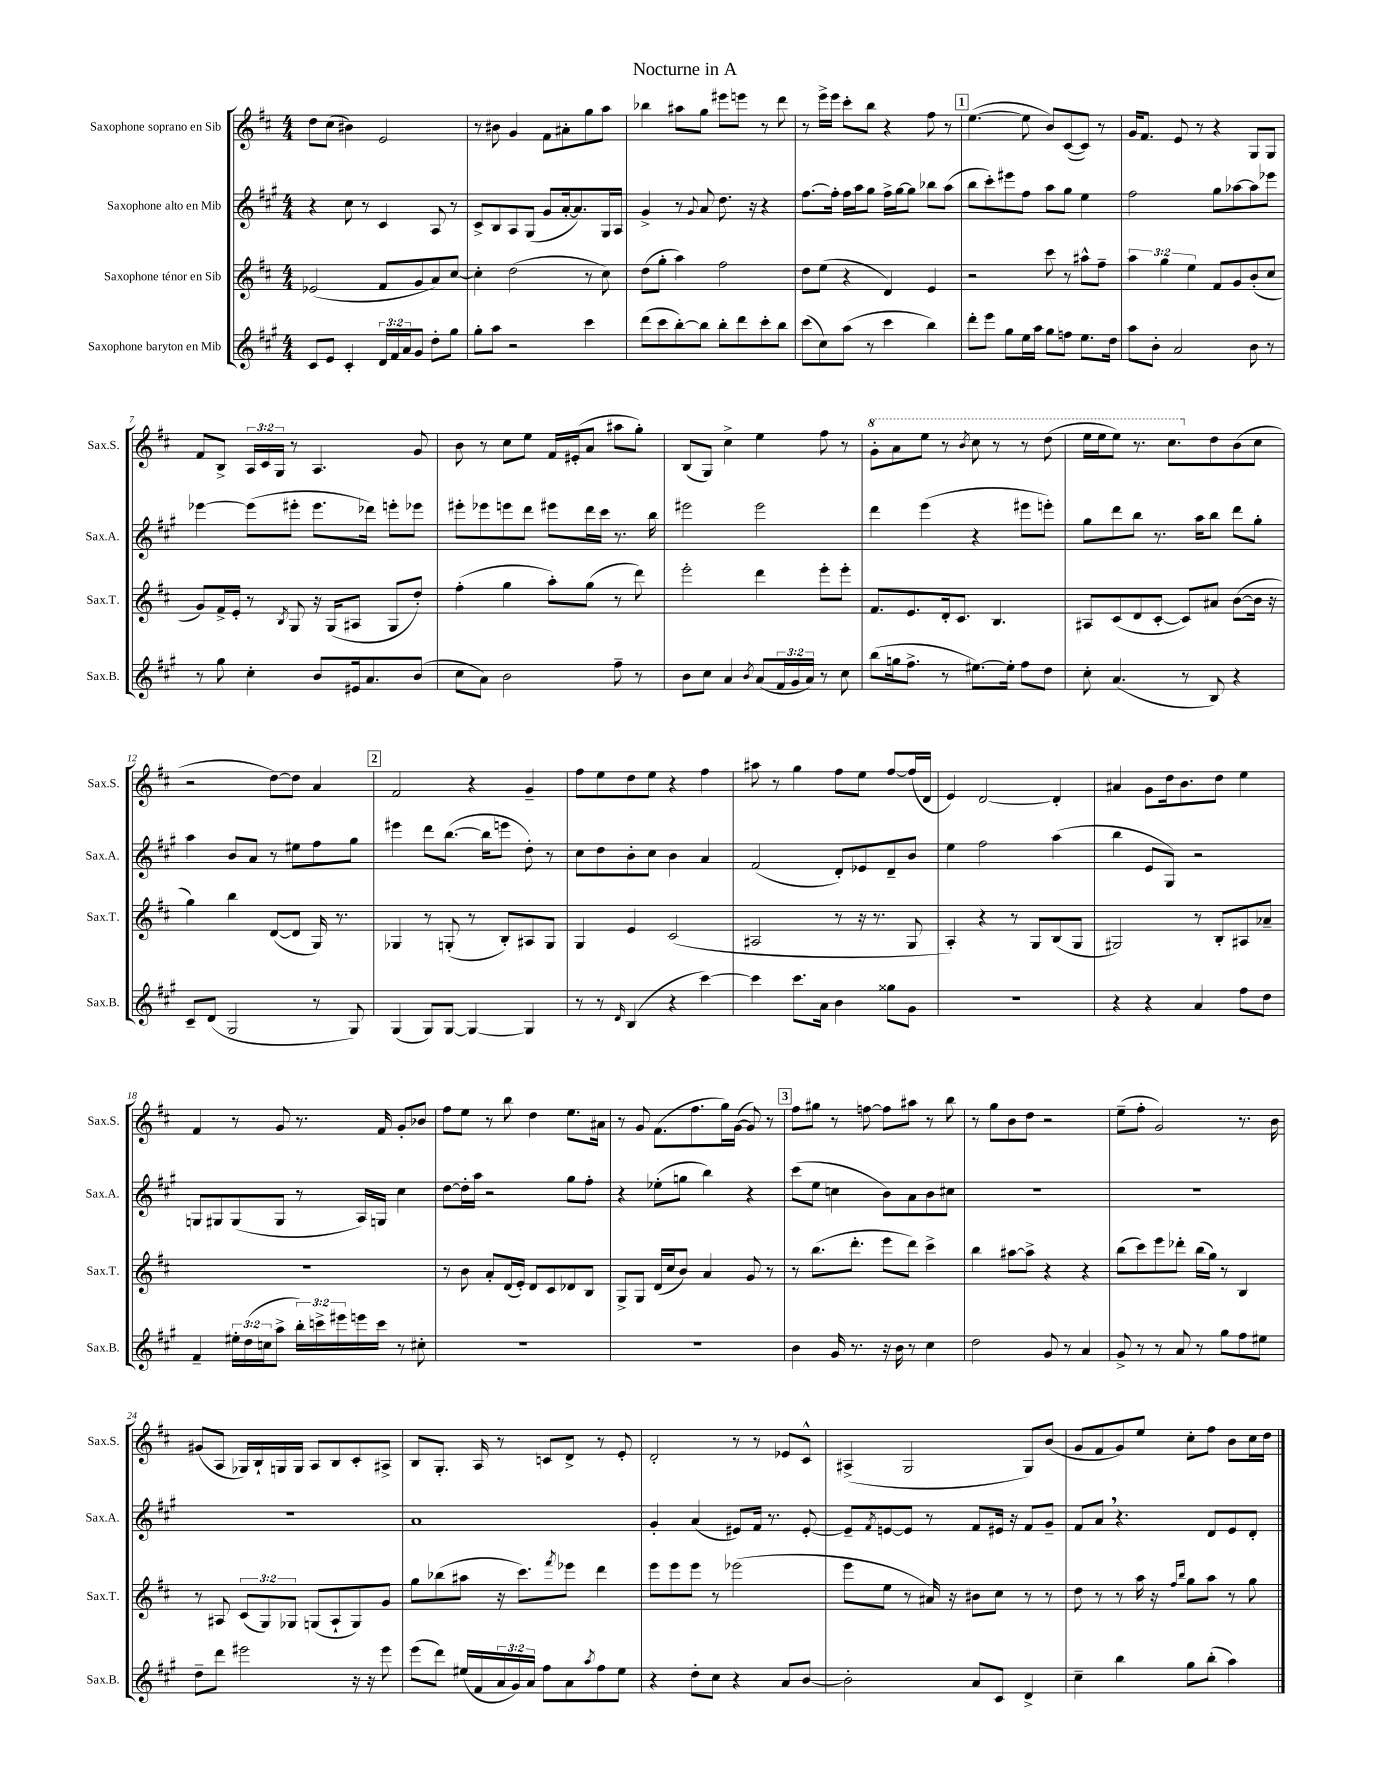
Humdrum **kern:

**kern	**kern	**kern	**kern
*part4	*part3	*part2	*part1
*staff4	*staff3	*staff2	*staff1
*I"Saxophone baryton en Mib	*I"Saxophone ténor en Sib	*I"Saxophone alto en Mib	*I"Saxophone soprano en Sib
*I'Sax.B.	*I'Sax.T.	*I'Sax.A.	*I'Sax.S.
*clefG2	*clefG2	*clefG2	*clefG2
*k[f#c#g#]	*k[f#c#]	*k[f#c#g#]	*k[f#c#]
*M4/4	*M4/4	*M4/4	*M4/4
=1	=1	=1	=1
8c#/L	(2e-X/	4r	8dd\L
8e/J	.	.	(8cc#\J
4c#'/	.	8cc#\	4b#X\)
.	.	8r	.
24d/LL	8f#/L	4c#/	2e/
24f#/	.	.	.
24a/J	.	.	.
8g#/J	8g/	.	.
8dd'\L	8a/)	8A/	.
8gg#\J	[8cc#/J	8r	.
=2	=2	=2	=2
8gg#'\L	4cc#'\]	8c#^/L	8r
8aa\J	.	8B/	8b#X\
2r	(2dd\	8A/	4g/
.	.	(8G#/J	.
.	.	8g#/L	8f#\L
.	.	[16a'/k	8a#X'\
.	.	8.a/])	.
4ccc#\	8r	.	8gg\
.	8cc#\)	16G#/L	8aa\J
.	.	16A/JJ	.
=3	=3	=3	=3
(8ddd\L	(8dd\L	4g#^/	4bb-X\
8ccc#\	8gg'\J	.	.
[8bb'\)	4aa\)	8r	8aa#X\L
.	.	8qqg#/	.
8bb\J]	.	8a/	8gg\J
8bb'\L	2ff#\	8.dd\	8eee#X\L
8ddd\	.	.	8eeen\J
.	.	16r	.
8ccc#'\	.	4r	8r
8bb\J	.	.	8ddd\
=4	=4	=4	=4
(8ccc#\L	8dd\L	[8.ff#\L	8r
8cc#\)	(8ee\J	.	16eee^\LL
.	.	16ff#'\Jk]	16eee\JJ
(8aa\J	4r	16ff#\LL	8ccc#'\L
.	.	16aa\J	.
8r	.	8gg#\J	8bb\J
4ccc#\	4d/)	16ff#^\LL	4r
.	.	[16gg#\J	.
.	.	8gg#\J]	.
4bb\)	4e/	8bb-X\L	8ff#\
.	.	(8aa\J	8r
!!LO:REH:place=s1:t=1
=5	=5	=5	=5
8ddd'\L	2r	8bb\L	([4.ee\
8eee\J	.	8ccc#'\)	.
8gg#\L	.	8eee#X\	.
16ee\L	.	8ff#\J	8ee\]
16aa\JJ	.	.	.
8gg#\L	8ccc#\	8aa\L	8b/L)
8ffn\J	8r	8gg#\J	([8c#/
8.ee\L	8aa#X^^\L	4ee\	8c#/J])
.	8ff#~\J	.	8r
16dd\Jk	.	.	.
=6	=6	=6	=6
8aa\L	6aa\	2ff#\	16g/KL
.	.	.	8.f#/J
8b'\J	.	.	.
.	6gg\	.	.
2a/	.	.	8e/
.	6ee\	.	.
.	.	.	8r
.	8f#/L	8gg#\L	4r
.	8g/	[8aa-X\	.
8b\	(8b'/	8aa-\]	8G/L
8r	8cc#/J	8eee-X\J	8G/J
!!LO:LB:g=z
=7	=7	=7	=7
8r	8g/L)	[4eee-X\	8f#/L
8gg#\	16f#^/L	.	8B^/J
.	16e'/JJ	.	.
4cc#'\	8r	(8eee-\L]	24A/LL
.	.	.	24c#/
.	.	.	24G/JJ
.	8qB/	.	.
.	8G/	8eee#X'\J	8r
8b/L	16r	8.eee#\L	4.A/
.	(16G/KL	.	.
16e#X/k	8A#X/J	.	.
8.a/	.	16ddd-X\Jk)	.
.	8G/L	8eeen'\L	.
(8b/J	8dd'/J)	8eee-X\J	8g/
=8	=8	=8	=8
8cc#\L	(4ff#'\	8eee#X'\L	8b\
8a\J)	.	8eee-X\	8r
2b\	4gg\	8eeen\	8cc#\L
.	.	8ddd\J	8ee\J
.	8aa'\L)	8eee#X\L	16f#/LL
.	.	.	(16e#X'/J
.	(8gg\J	16ddd\L	8a/J
.	.	16ccc#\JJ	.
8ff#~\	8r	8.r	8aa#X\L
8r	8ddd\)	.	8gg'\J)
.	.	16bb\	.
=9	=9	=9	=9
8b\L	2eee'\	2eee#X\	(8B/L
8cc#\J	.	.	8G/J)
4a/	.	.	4cc#^\
8qb/	.	.	.
(8a/L	4ddd\	2eee#\	4ee\
24f#/L	.	.	.
24g#/	.	.	.
24a/JJ)	.	.	.
8r	8eee'\L	.	8ff#\
8cc#\	8eee'\J	.	8r
=10	=10	=10	=10
*	*	*	*8va
(8bb\L	8.f#/L	4ddd\	8gg'\L
16ggn\k	.	.	8aa\
8.ff#^\J	8.e/	.	.
.	.	(4eee\	8eee\J
8r	16d'/k	.	8r
.	8.c#/J	.	.
.	.	.	8qbb/
[8.ee#X\L)	.	4r	8ccc#\
.	4.B/	.	8r
16ee#'\Jk]	.	.	.
8ff#\L	.	8eee#X\L	8r
8dd\J	.	8eeen'\J)	(8ddd\
=11	=11	=11	=11
8cc#'\	8A#X/L	8gg#\L	16eee\LL
.	.	.	16eee\J
(4.a/	(8c#/	8ddd\	8eee\J)
.	8d/	8bb\J	8.r
.	[8c#'/J	8.r	.
.	.	.	8.ccc#\L
8r	8c#/L])	.	.
.	.	16aa\KL	.
*	*	*	*X8va
8B/)	8a#X/J	8bb\J	8dd\
4r	([8b\L	8ddd\L	(8b\
.	16b\Jk]	8gg#'\J	8cc#\J
.	16r	.	.
!!LO:LB:g=z
=12	=12	=12	=12
8c#~/L	4gg\)	4aa\	2r
(8d/J	.	.	.
2G#/	4bb\	8b/L	.
.	.	8a/J	.
.	([8d/L	8r	[8dd\L)
.	8d/J]	8ee#X\L	8dd\J]
8r	16G/)	8ff#\	4a/
.	8.r	.	.
8G#/)	.	8gg#\J	.
!!LO:REH:place=s1:t=2
=13	=13	=13	=13
(4G#/	4G-X/	4eee#X\	2f#/
8G#/L)	8r	8ddd\L	.
[8G#/J	(8Gn'/	([8.bb\J	.
4G#/_	8r	.	4r
.	.	16bb\KL]	.
.	8B'/L)	8eeen\J	.
4G#/]	8A#X/	8dd'\)	4g~/
.	8G/J	8r	.
=14	=14	=14	=14
8r	4G/	8cc#\L	8ff#\L
8r	.	8dd\	8ee\
16qqd/	.	.	.
(4B/	4e/	8b'\	8dd\
.	.	8cc#\J	8ee\J
4r	(2c#/	4b\	4r
[4ccc#\)	.	4a/	4ff#\
=15	=15	=15	=15
4ccc#\]	2A#X/	(2f#/	8aa#X\
.	.	.	8r
8.ccc#\L	.	.	4gg\
16a\Jk	.	.	.
4b\	8r	8d'/L)	8ff#\L
.	16r	8e-X/	8ee\J
.	8.r	.	.
8gg##X\L	.	8d~/	[8ff#/L
8g#\J	8G/	8b/J	(16ff#/L]
.	.	.	16d/JJ
=16	=16	=16	=16
1r	4A'/)	4ee\	4e/)
.	4r	2ff#\	[2d/
.	8r	.	.
.	8G/L	.	.
.	(8B/	(4aa\	4d'/]
.	8G/J	.	.
=17	=17	=17	=17
4r	2G#X/)	4bb\	4a#X/
4r	.	8e/L	8g\L
.	.	8G#/J)	16dd\k
.	.	.	8.b\
4a/	8r	2r	.
.	8B'/L	.	8dd\J
8ff#\L	8A#X/	.	4ee\
8dd\J	8a-X~/J	.	.
!!LO:LB:g=z
=18	=18	=18	=18
4f#~/	1r	8Gn/L	4f#/
.	.	8G#X/	.
24ee#X'\LL	.	(8G#/	8r
(24dd\	.	.	.
24ccn\J	.	.	.
8aa^\J	.	8G#/J	8g/
24bb'\LL)	.	8r	8.r
24cccn^\	.	.	.
24eee#X\	.	.	.
16eeen\	.	16A/LL)	.
16ccc\JJ	.	16Gn/JJ	16f#/
8r	.	4cc#\	8g'/L
8cc#X'\	.	.	8b-X/J
=19	=19	=19	=19
1r	8r	[8dd\L	8ff#\L
.	8b\	16dd'\L]	8ee\J
.	.	16aa\JJ	.
.	8a'/L	2r	8r
.	(16d/L	.	8bb\
.	16e'/JJ)	.	.
.	8d/L	.	4dd\
.	8c#/	.	.
.	8d-X/	8gg#\L	8.ee\L
.	8B/J	8ff#'\J	.
.	.	.	16a#X\Jk
=20	=20	=20	=20
1r	8G^/L	4r	8r
.	8G/J	.	8g/
.	(16d/LL	(8ee-X'\L	(8.f#\L
.	16cc#/J	.	.
.	8b/J)	8ggn\J	.
.	.	.	8.ff#\
.	4a/	4bb\)	.
.	.	.	16gg\L)
.	.	.	([16g\JJ
.	8g/	4r	8g/])
.	8r	.	8r
!!LO:REH:place=s1:t=3
=21	=21	=21	=21
4b\	8r	(8ccc#\L	8ff#\L
.	(8.bb\L	8ee\J	8gg#X\J
16g#/	.	4ccn\	8r
8.r	8.ddd'\J	.	.
.	.	.	[8ffn\
16r	8eee\L	8b\L)	8ff\L]
16b\	.	.	.
8r	8ddd\J)	8a\	8aa#X\J
4cc#\	4ccc#^\	8b\	8r
.	.	8cc#X\J	8bb\
=22	=22	=22	=22
2dd\	4bb\	1r	8r
.	.	.	8gg\L
.	[8aa#X\L	.	8b\
.	8aa#^\J]	.	8dd\J
8g#/	4r	.	2r
8r	.	.	.
4a/	4r	.	.
=23	=23	=23	=23
8g#^/	(8bb\L	1r	(8ee~\L
8r	8ccc#\)	.	8ff#'\J
8r	8eee\	.	2g/)
8a/	8ddd-X'\J	.	.
8r	(16bb\LL	.	.
.	16gg\JJ)	.	.
8gg#\L	8r	.	.
8ff#\	4B/	.	8.r
8ee#X\J	.	.	.
.	.	.	16b\
!!LO:LB:g=z
=24	=24	=24	=24
8dd~\L	8r	1r	(8g#X/L
8ddd\J	8A#X/	.	8A/J
2eee#X\	(12c#/L	.	16G-X/LL)
.	.	.	16B`/
.	12G/)	.	.
.	.	.	16Gn/
.	12G-X/J	.	.
.	.	.	16G/JJ
.	(8Gn/L	.	8A/L
.	8A#`/	.	8B/
16r	8G/)	.	8c#'/
16r	.	.	.
8eee#\	8g/J	.	8A#X^/J
=25	=25	=25	=25
(8eee\L	8gg\L	1a	8B/L
8ddd\J)	(8bb-X\	.	8.G'/J
(16ee#X/LL	8aa#X\J	.	.
16f#/	.	.	16A/
24a/	16r	.	8r
24g#/)	.	.	.
.	8.ccc#\L)	.	.
24a/JJ	.	.	.
8ff#\L	.	.	8cn/L
.	8qfff#/	.	.
8a\	8eee-X\J	.	8d^/J
8qaa/	.	.	.
8ff#\	4ddd\	.	8r
8ee#\J	.	.	8e'/
=26	=26	=26	=26
4r	8eee\L	4g#'/	2d'/
.	8eee\	.	.
8dd'\L	8eee\J	(4a/	.
8cc#\J	8r	.	.
4r	(2eee-X\	8e#X/L)	8r
.	.	16f#/Jk	8r
.	.	8.r	.
8a/L	.	.	8e-X/L
[8b/J	.	[8e#'/	8c#^^/J
=27	=27	=27	=27
2b'\]	8eee\L	8e#~/L]	(4A#X^/
.	.	8qf#/	.
.	8ee\J	[8en/	.
.	8r	8e/J]	2G/
.	16a#X/)	8r	.
.	16r	.	.
8a/L	8b#X\L	8f#/L	.
8c#/J	8cc#\J	16e#X/Jk	.
.	.	16r	.
4d^/	8r	8f#/L	8G/L)
.	8r	8g#~/J	(8b/J
=28	=28	=28	=28
4cc#~\	8dd\	8f#/L	8g/L
.	8r	8a,/J	8f#/
4bb\	8r	4.r	8g/)
.	16aa\	.	8ee/J
.	16r	.	.
.	16qqff#/LL	.	.
.	16qqbb/JJ	.	.
8gg#\L	8gg\L	.	8cc#'\L
(8bb'\J	8aa\J	8d/L	8ff#\J
4aa\)	8r	8e/	8b\L
.	8gg\	8d'/J	16cc#\L
.	.	.	16dd\JJ
==	==	==	==
*-	*-	*-	*-
